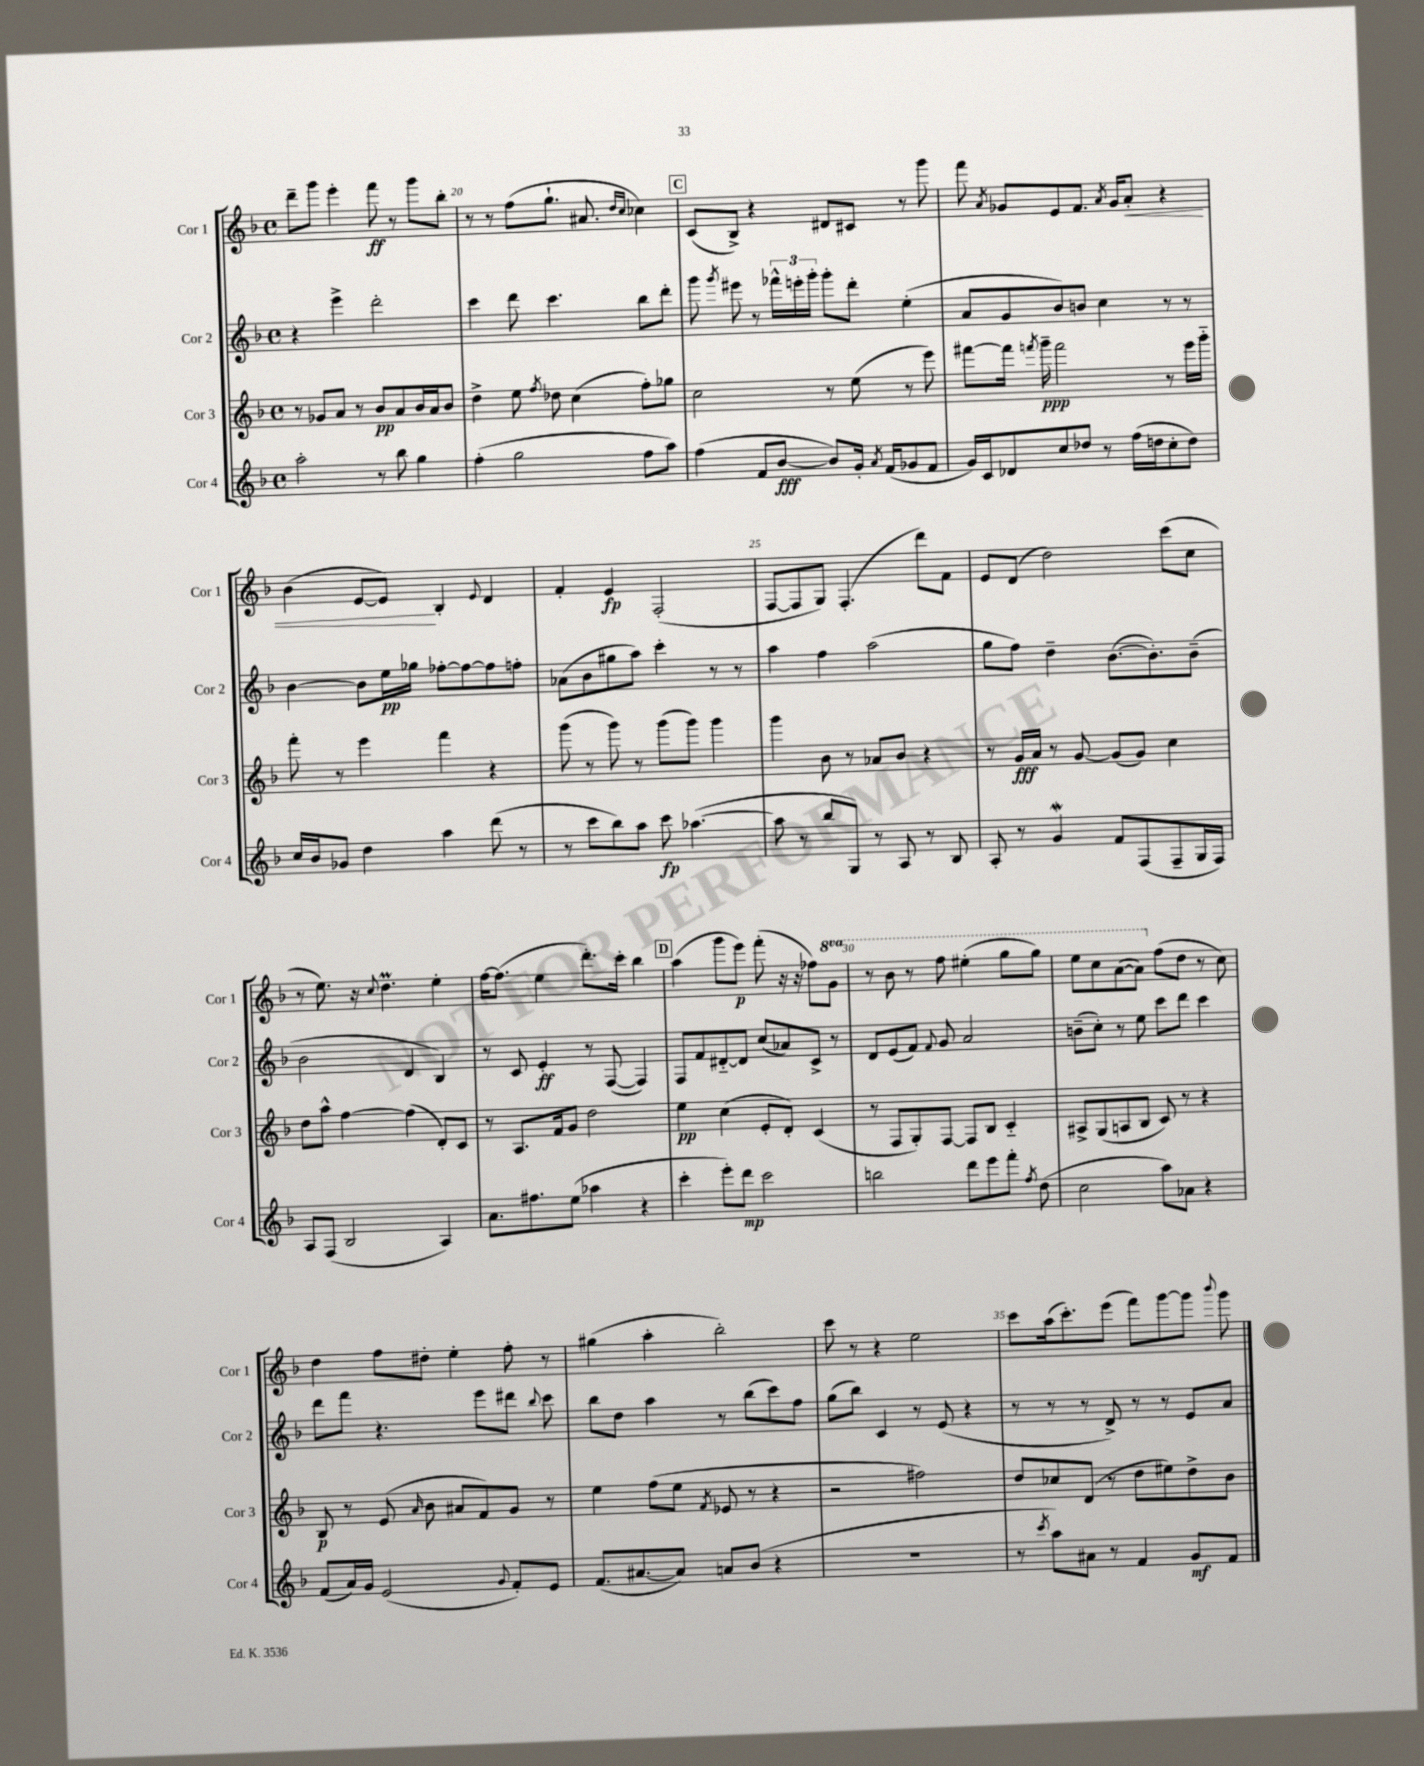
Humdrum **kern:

**kern	**kern	**kern	**kern
*staff4	*staff3	*staff2	*staff1
*clefG2	*clefG2	*clefG2	*clefG2
*k[b-]	*k[b-]	*k[b-]	*k[b-]
*M4/4	*M4/4	*M4/4	*M4/4
*met(c)	*met(c)	*met(c)	*met(c)
2aa'\	8r	4r	8ddd~\L
.	8g-/L	.	8ggg\J
.	8a/J	4eee^\	4eee'\
.	8r	.	.
8r	8b-/L	2ddd'\	8fff\
8bb-\	8a/	.	8r
4gg\	16b-/L	.	8ggg\L
.	16a/J	.	.
.	8b-/J	.	8bb-'\J
=	=	=	=
(4ff'\	4dd^\	4ccc\	8r
.	.	.	8r
2gg\	8ee\	8ddd\	(8ff\L
.	8qff/	.	.
.	8dd-\	4.ccc\	8.gg`\J
.	(4cc\	.	.
.	.	.	8.a#/
.	.	.	16qqdd/LL
.	.	.	16qqcc/JJ
8ff\L	8ff'\L)	8bb-\L	4cc-\)
8aa\J)	8gg-\J	8ddd'\J	.
=	=	=	=
(4ff\	2cc\	8ggg\	(8c/L
.	.	8qggg/	.
.	.	8eee#\	8B-^/J)
8f/L	.	8r	4r
[8b-/J	.	24fff-^^\LL	.
.	.	24eee'\	.
.	.	24ggg'\JJ	.
8b-/]L)	8r	8ggg'\L	8d#/L
16g'/Jk	(8ee\	8ddd'\J	8c#/J
8qa/	.	.	.
(16f/LK	.	.	.
8g-/	8r	(4ee'\	8r
8f/J	8eee\)	.	8ggg\
=	=	=	=
16g/LL)	[8fff#\L	8a/L	8fff\
16c/J	.	.	.
.	.	.	8qa/
8d-/	16fff#\]Jk	8g/	8g-/L
.	8qfff/	.	.
.	16ggg~\	.	.
8cc/	2fff\	8b-/)	8e/
8dd-/J	.	8b/J	8.f/J
8r	.	4cc\	.
.	.	.	8qa/
.	.	.	16g-/LK
(16ff\LL	.	.	8a'/J
16dd\J	.	.	.
8cc'\	8r	8r	4r
8dd\J)	16eee\LL	8r	.
.	16ggg'~\JJ	.	.
=	=	=	=
16cc/LL	8fff'\	[4b-\	(4b-\
16b-/J	.	.	.
8g-/J	8r	.	.
4dd\	4eee\	8b-\]L	[8e/L
.	.	16ee\L	8e/]J)
.	.	16gg-\JJ	.
4aa\	4fff\	[8ff-'\L	4B-'/
.	.	8ff-\_	.
.	.	.	8qqe/
(8ddd\	4r	8ff-\]	4d/
8r	.	8ff'\J	.
=	=	=	=
8r	(8ggg\	(8a-\L	4f'/
8ccc\L	8r	8b-\	.
8bb-\)	8ggg\)	8gg#\	4e/
8aa\J	8r	8aa\J)	.
8ccc\	(8ggg\L	4ccc'\	(2F'/
([4.aa-\	8ggg\J)	.	.
.	4ggg\	8r	.
.	.	8r	.
=	=	=	=
8aa-\]	4ggg\	4aa\	[8F/L
8r	.	.	8F/]
8bb-/L	8b-\	4ff\	8G/J)
8G/J)	8r	.	(4.F'/
8r	8a-/L	(2aa\	.
8A/	8b-/J	.	.
8r	4r	.	8ddd\L)
8B-/	.	.	8f\J
=	=	=	=
8A'/	8r	8gg\L	8e/L
8r	16g/LL	8ff\J)	(8d/J
.	16a/JJ	.	.
4g/	8r	4dd~\	2dd\)
.	[8g/	.	.
8f/L	(8g/]L	([8.b-\L	.
(8F/	8g/J)	.	.
.	.	8.b-'\])	.
8F~/	4cc\	.	(8ccc\L
16G/L	.	(8b-~\J	8cc\J
16F/JJ)	.	.	.
=	=	=	=
8A/L	8dd\L	2b-\	8r
(8F/J	8aa^^\J	.	8.ee\)
2B-/	[4ff\	.	.
.	.	.	16r
.	.	.	8qqcc/
.	.	.	4.dd\
.	(4ff\]	4d/	.
4A/)	8d'/L)	4B-/)	4ee'\
.	8c/J	.	.
=	=	=	=
8.a\L	8r	8r	[16ff\LK
.	.	.	(8.ff\]J
.	8.A/L	8c/	.
8.ff#\	.	.	.
.	.	4e'/	4ee\
.	16f/k	.	.
(8ee\J	8g/J	.	.
4aa-\	2dd\	8r	8.ddd'\L)
.	.	([8F/	.
.	.	.	16ccc'\Jk
4r	.	4F/])	4bb-\
=	=	=	=
4ccc'\	4ee\	8F/L	(4aa\
.	.	8f/	.
8eee'\L)	(4cc\	[8d#'~/	8ggg\L
8ddd\J	.	8d#/]J	8eee\J)
2ccc\	8e'/L	(8cc/L	(8fff'\
.	8d'/J)	8a-/)	16r
.	.	.	16r
.	(4c/	8c^/J	8ff-\L)
.	.	8r	8gg\J
=	=	=	=
2bb\	8r	8d/L	8r
.	8F/L	(8e/	8bb-\
.	8G'/)	8f/J)	8r
.	.	8qqf/	.
.	[8F/J	8g/	8fff\
8ddd\L	8F/]L	2a/	(4eee#'\
8eee\	8B-/J	.	.
8fff'\J	4c'~/	.	8ggg\L
8qff/	.	.	.
(8dd\	.	.	8ggg\J)
=	=	=	=
2cc\	8A#^/L	(8b~\L	8eee\L
.	(8G/	8cc'\J)	8ccc\
.	8A/	8r	([8aa\
.	8B-/J	8ee\	8aa\]J)
8aa\L)	8c/)	8ccc\L	(8ff\L
8a-\J	8r	8ddd\J	8dd\J
4r	4r	4ccc\	8r
.	.	.	8cc\)
=	=	=	=
(8f/L	8B-/	8ddd\L	4dd\
16a/L)	8r	8fff\J	.
16g/JJ	.	.	.
(2e/	(8e/	4.r	8ff\L
.	16qqa/	.	.
.	8b-\	.	8dd#'\J
.	8a#/L	.	4ee'\
.	8f/)	8eee\L	.
8qqg/	.	.	.
8f'/L)	8g/J	8ddd#\J	8ff'\
.	.	8qqbb-/	.
8e/J	8r	8ccc\	8r
=	=	=	=
(8.f/L	4ee\	8bb-\L	(4gg#\
.	.	8dd\J	.
[8.a#/	.	.	.
.	(8ff\L	4aa\	4aa'\
8a#/]J)	8ee\J	.	.
.	8qf/	.	.
8a/L	8e-/	8r	2bb-'\)
(8b-/J	8r	(8bb-\L	.
4r	4r	8ccc\)	.
.	.	8ff\J	.
=	=	=	=
1r	2r	(8gg\L	8ccc\
.	.	8bb-\J)	8r
.	.	4c/	4r
.	2ff#\)	8r	2ee\
.	.	(8e/	.
.	.	4r	.
=	=	=	=
8r	8dd/L	8r	8ccc\L
8qccc/	.	.	.
8aa\L)	8cc-/	8r	(16aa\k
.	.	.	8.ccc'\)
8a#\J	(8d/J	8r	.
8r	8r	8d^/)	(8eee\J
4f/	8dd\L	8r	8fff\L)
.	8ee#\)	8r	[8ggg\
8g/L	8dd^\	8e/L	8ggg\]J
.	.	.	8qqbbb-/
8f/J	8b-\J	8a/J	8ggg\
==	==	==	==
*-	*-	*-	*-
